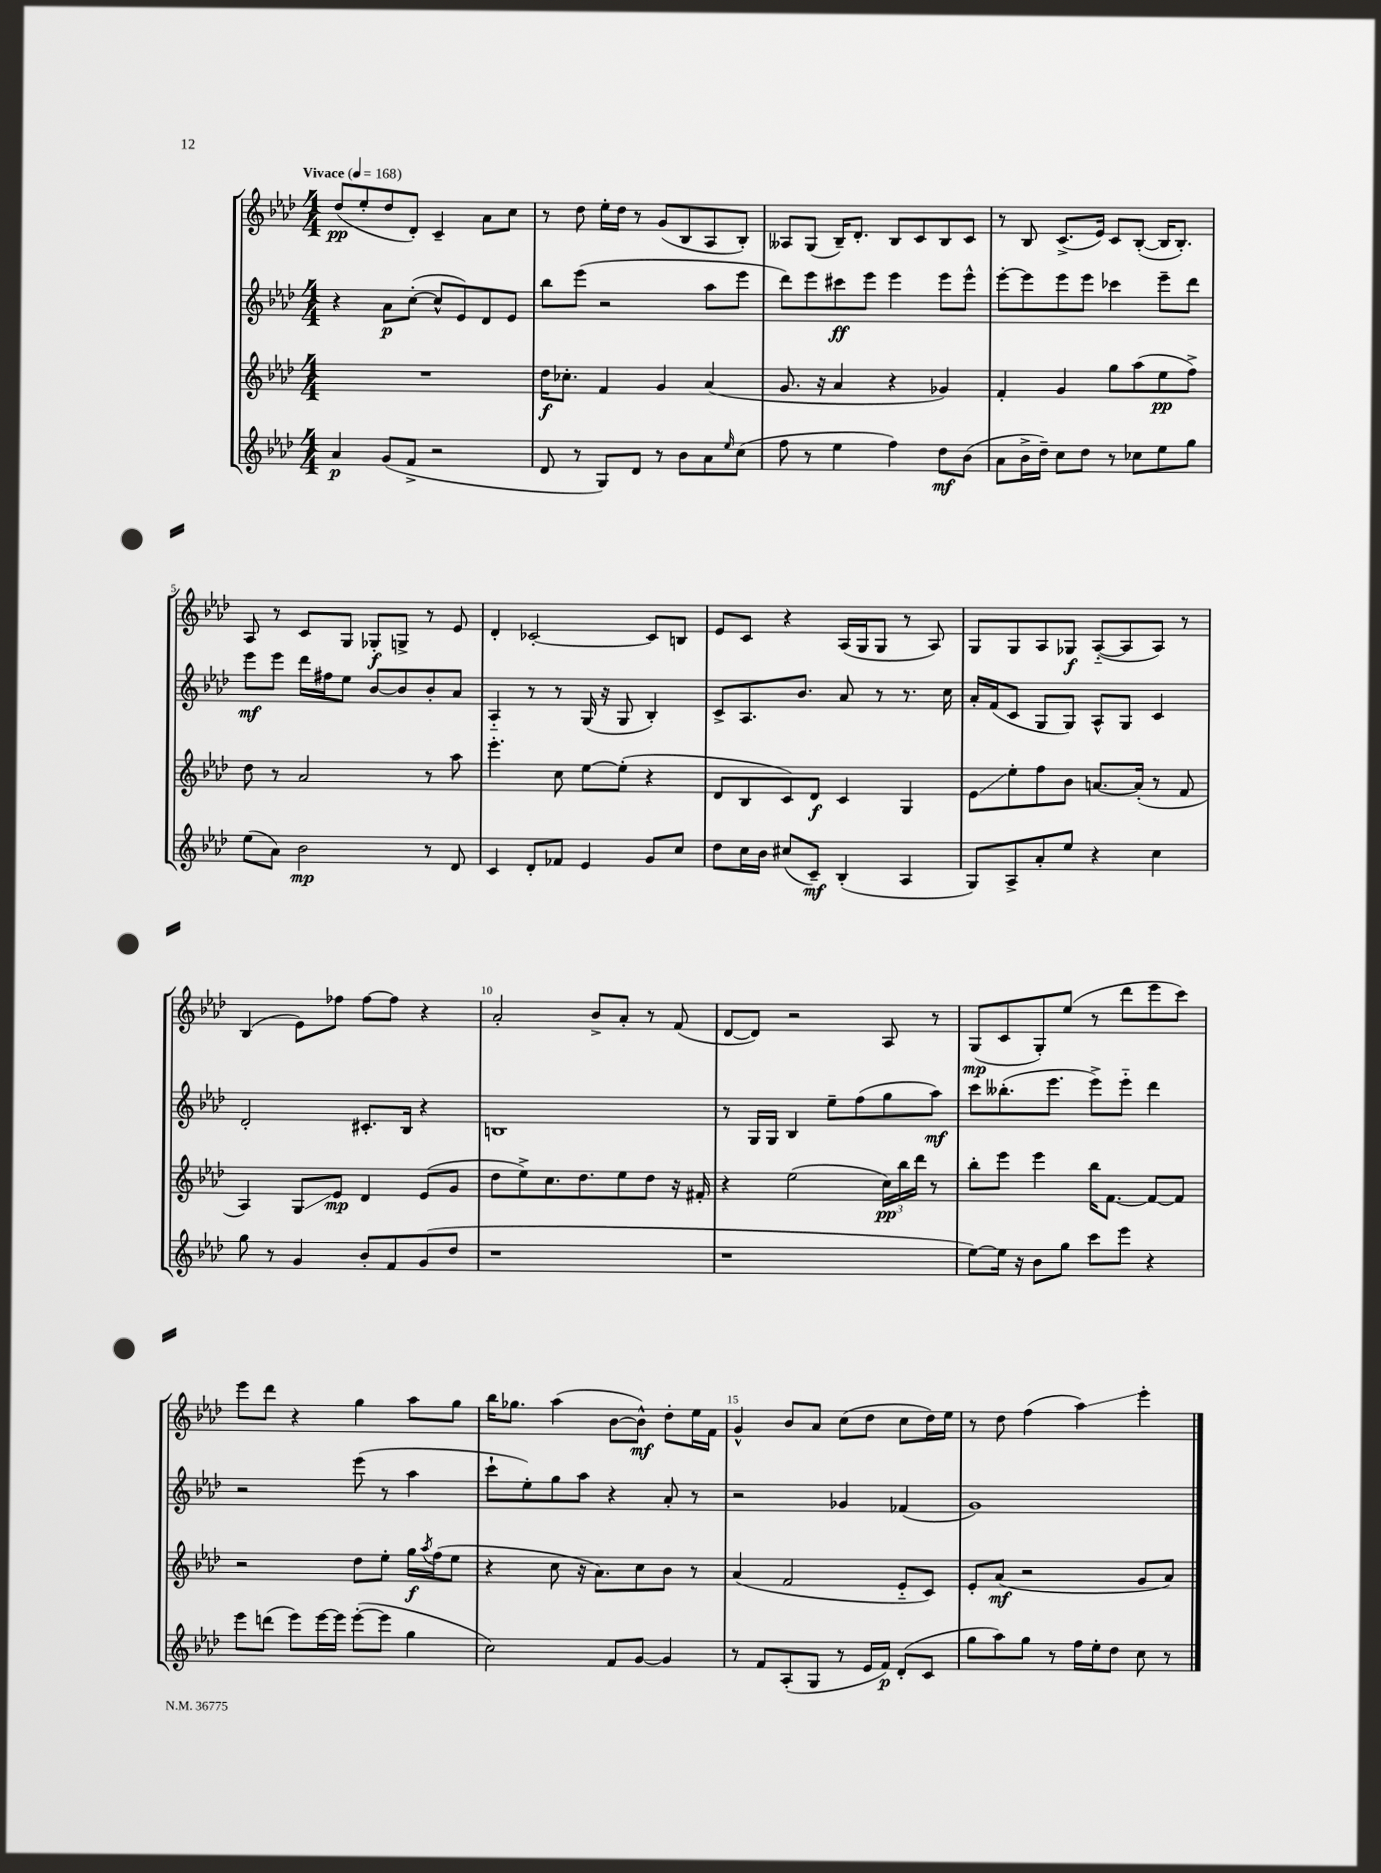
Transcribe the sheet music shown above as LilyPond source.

<<
\new StaffGroup <<
\new Staff = "s0" {
    \clef treble \key aes \major \numericTimeSignature \time 4/4 \tempo "Vivace" 4 = 168
    des''8\pp( ees''8-. des''8 des'8-.) c'4-- aes'8 c''8 |
    r8 des''8 ees''16-. des''16 r8 g'8( bes8 aes8 bes8-.) |
    aeses8 g8( bes16--) des'8.-. bes8 c'8 bes8 c'8 |
    r8 bes8 c'8.->( ees'16) c'8 bes8~-.( bes16 bes8.-.) |
    aes8 r8 c'8 g8 ges8-.\f g8-> r8 ees'8 |
    des'4-. ces'2~-. ces'8 b8 |
    ees'8 c'8 r4 aes16( g16 g8 r8 aes8) |
    g8 g8 aes8 ges8\f aes8~-_( aes8 aes8) r8 |
    bes4( ees'8) fes''8 fes''8~ fes''8 r4 |
    aes'2-. bes'8-> aes'8-. r8 f'8( |
    des'8~ des'8) r2 aes8 r8 |
    g8\mp( c'8 g8-.) ees''8( r8 des'''8 ees'''8 c'''8) |
    ees'''8 des'''8 r4 g''4 aes''8 g''8 |
    bes''16 ges''8. aes''4( bes'8~ bes'8-^\mf) des''8-. ees''16 f'16 |
    g'4-^ bes'8 aes'8 c''8( des''8 c''8 des''16) ees''16 |
    r8 des''8 f''4( aes''4\glissando) ees'''4-. \bar "|." |
}
\new Staff = "s1" {
    \clef treble \key aes \major \numericTimeSignature \time 4/4
    r4 aes'8\p c''8~-.( c''8-^ ees'8) des'8 ees'8 |
    bes''8 ees'''8( r2 aes''8 ees'''8 |
    des'''8) ees'''8 cis'''8\ff ees'''8 ees'''4 ees'''8 ees'''8-^ |
    ees'''8~-. ees'''8 ees'''8 ees'''8 ces'''4 ees'''8-- des'''8 |
    ees'''8\mf ees'''8 des'''16 fis''16 ees''8 bes'8~ bes'8 bes'8-. aes'8 |
    aes4-_ r8 r8 g16( r16 g8 bes4-.) |
    c'8-> aes8. bes'8. aes'8 r8 r8. c''16 |
    aes'16-. f'16( c'8 g8 g8) aes8-^ g8 c'4 |
    des'2-. cis'8.-. bes16 r4 |
    b1 |
    r8 g16 g16 bes4 ees''8-- f''8( g''8 aes''8\mf) |
    c'''8 beses''8.-.( ees'''8. ees'''8->) ees'''8-_ des'''4 |
    r2 ees'''8( r8 aes''4 |
    c'''8-! ees''8-.) g''8 aes''8 r4 aes'8-. r8 |
    r2 ges'4 fes'4( |
    g'1) \bar "|." |
}
\new Staff = "s2" {
    \clef treble \key aes \major \numericTimeSignature \time 4/4
    R1 |
    des''16\f ces''8.-. f'4 g'4 aes'4( |
    g'8. r16 aes'4 r4 ges'4) |
    f'4-. g'4 g''8 aes''8( ees''8\pp f''8->) |
    des''8 r8 aes'2 r8 aes''8 |
    ees'''4.-. c''8 ees''8~ ees''8-.( r4 |
    des'8 bes8 c'8) des'8\f c'4 g4 |
    ees'8\glissando ees''8-. f''8 bes'8 a'8.~ a'16-.( r8 f'8 |
    aes4) g8\glissando ees'8\mp des'4 ees'8( g'8 |
    des''8 ees''8->) c''8. des''8. ees''8 des''8 r16 fis'16-. |
    r4 ees''2( \tuplet 3/2 { c''16\pp) bes''16 des'''16 } r8 |
    bes''8-. ees'''8 ees'''4 bes''16 f'8.~ f'8~ f'8 |
    r2 des''8 ees''8-. g''16\f \acciaccatura { aes''8 } f''16( ees''8 |
    r4 c''8 r16 aes'8.) c''8 bes'8 r8 |
    aes'4( f'2 ees'8-_ c'8) |
    ees'8-. aes'8\mf( r2 g'8 aes'8) \bar "|." |
}
\new Staff = "s3" {
    \clef treble \key aes \major \numericTimeSignature \time 4/4
    aes'4\p g'8( f'8-> r2 |
    des'8 r8 g8) des'8 r8 bes'8 aes'8 \grace { ees''16 } c''8( |
    f''8 r8 ees''4 f''4) des''8\mf bes'8( |
    aes'8 bes'16-> des''16--) c''8 des''8 r8 ces''8 ees''8 g''8 |
    ees''8( aes'8) bes'2\mp r8 des'8 |
    c'4 des'8-. fes'8 ees'4 g'8 c''8 |
    des''8 c''16 bes'16 cis''8( c'8--\mf) bes4-.( aes4 |
    g8) aes8-> aes'8-. ees''8 r4 c''4 |
    g''8 r8 g'4 bes'8-. f'8 g'8( des''8 |
    r1 |
    r1 |
    ees''8~) ees''16 r16 bes'8 g''8 c'''8 ees'''8 r4 |
    ees'''8 d'''8( ees'''8) ees'''16~ ees'''16 ees'''8~-.( ees'''8 g''4 |
    c''2) f'8 g'8~ g'4 |
    r8 f'8 aes8-.( g8 r8 ees'16 f'16\p) des'8-.( c'8 |
    g''8 aes''8) g''8 r8 f''16 ees''16-. des''8 c''8 r8 \bar "|." |
}
>>
>>
\layout { \context { \Score \override BarNumber.break-visibility = ##(#f #t #t) barNumberVisibility = #(every-nth-bar-number-visible 5) } }
